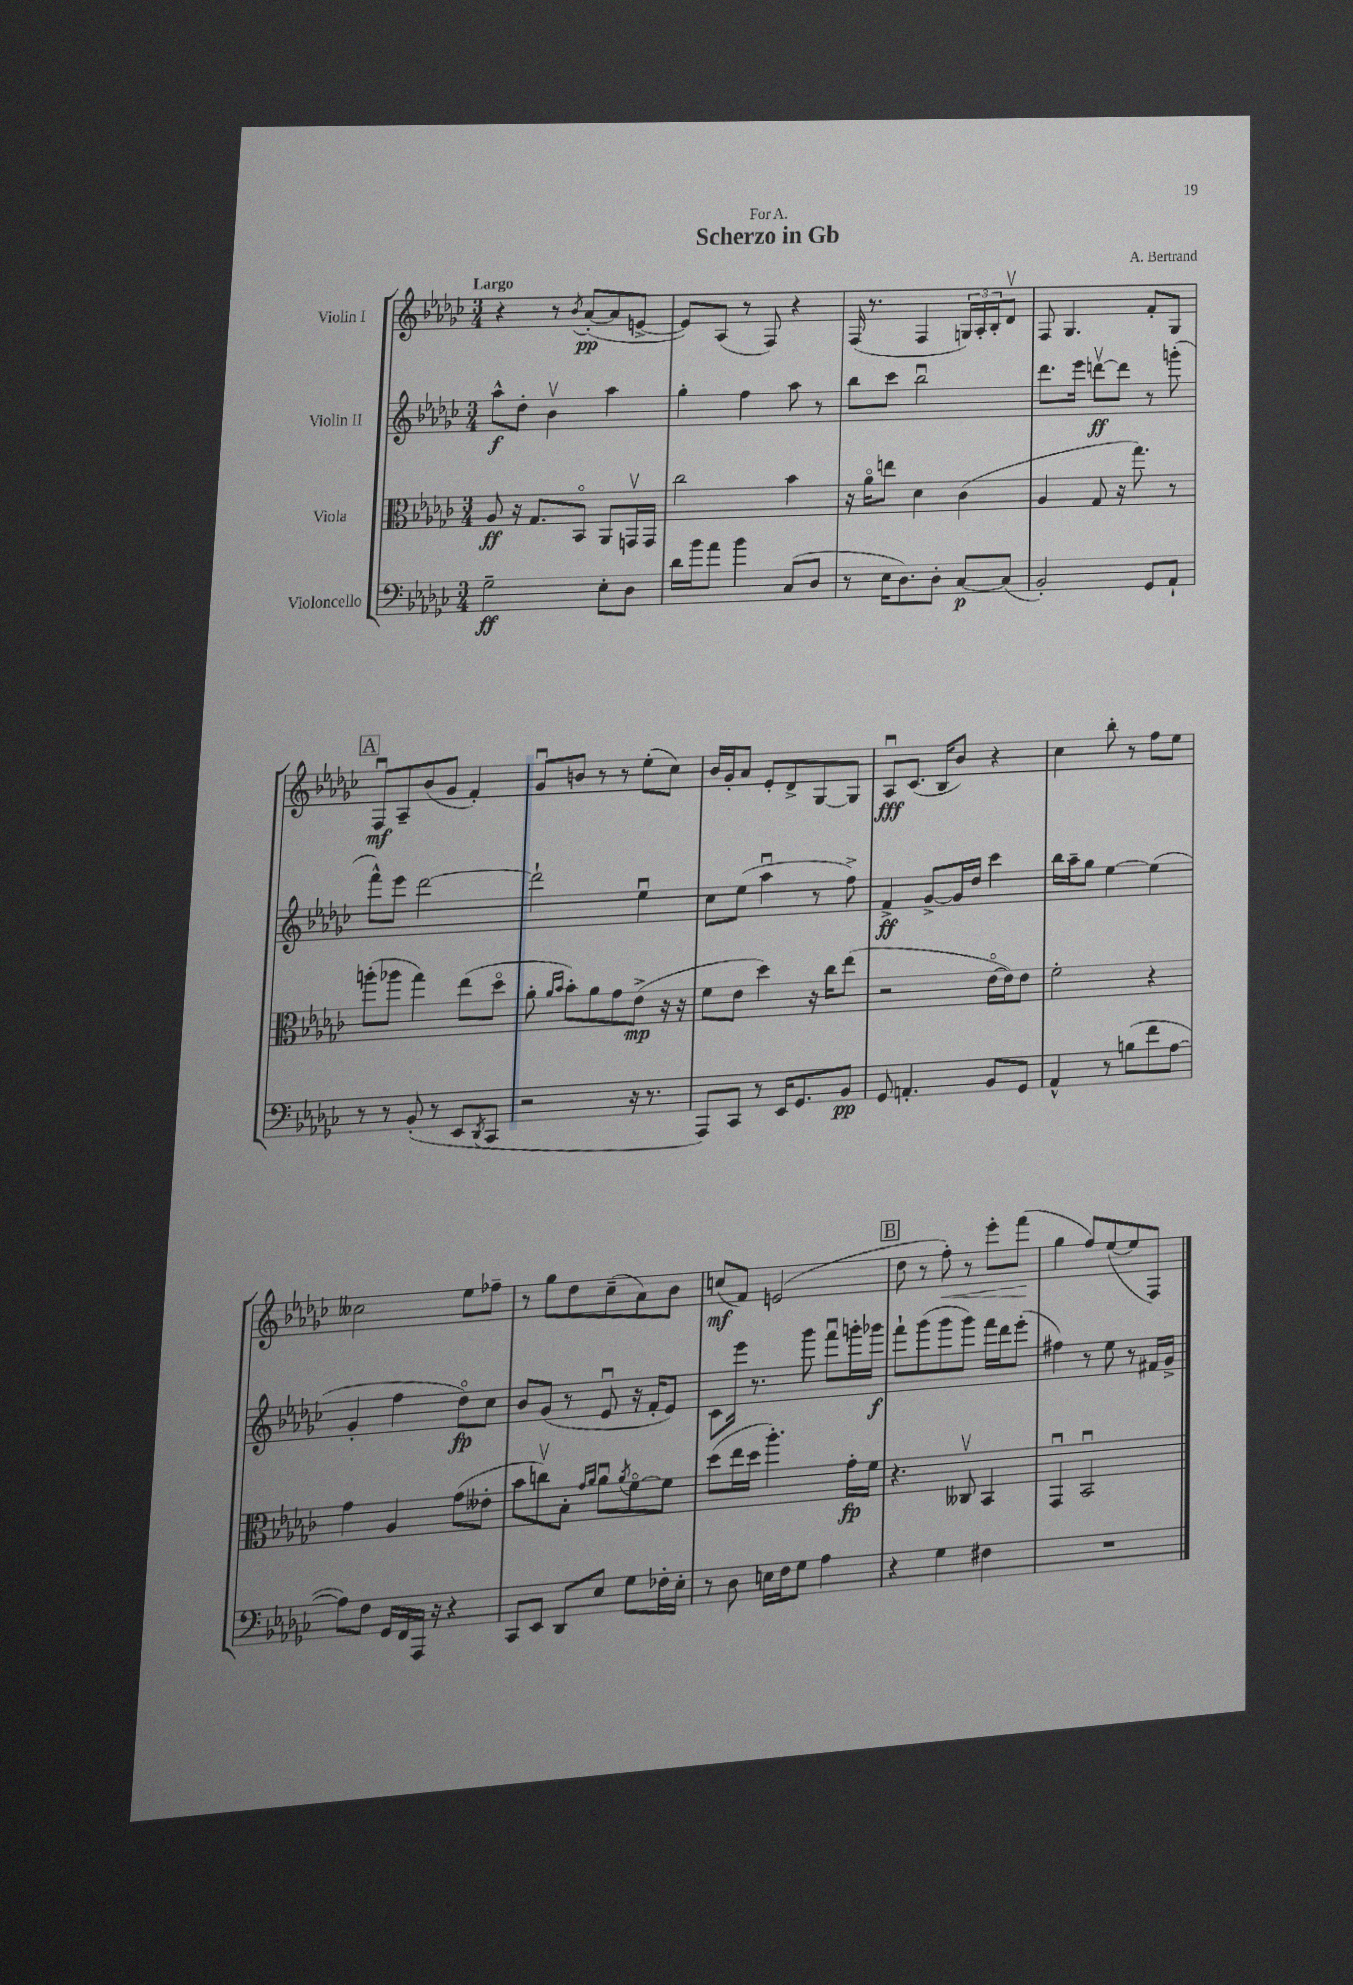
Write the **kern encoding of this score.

**kern	**dynam	**kern	**dynam	**kern	**dynam	**kern	**dynam
*part4	*part4	*part3	*part3	*part2	*part2	*part1	*part1
*staff4	*staff4	*staff3	*staff3	*staff2	*staff2	*staff1	*staff1
*I"Violoncello	*	*I"Viola	*	*I"Violin II	*	*I"Violin I	*
*clefF4	*	*clefC3	*	*clefG2	*	*clefG2	*
*k[b-e-a-d-g-c-]	*	*k[b-e-a-d-g-c-]	*	*k[b-e-a-d-g-c-]	*	*k[b-e-a-d-g-c-]	*
*M3/4	*	*M3/4	*	*M3/4	*	*M3/4	*
=1	=1	=1	=1	=1	=1	=1	=1
!	!	!	!	!	!	!LO:TX:a:B:t=Largo	!
2G-~\	ff	8A-/	ff	8aa-^^\L	f	4r	.
.	.	16r	.	8dd-'\J	.	.	.
.	.	8.G-/L	.	.	.	.	.
.	.	.	.	4b-v\	.	8r	.
.	.	.	.	.	.	8qb-/	.
.	.	8BB-/J	.	.	.	([8a-'/L	pp
8E-'\L	.	8AA-/L	.	4aa-\	.	8a-/]	.
8D-\J	.	16GGnv/L	.	.	.	[8en^/J	.
.	.	16GG/JJ	.	.	.	.	.
=2	=2	=2	=2	=2	=2	=2	=2
16d-\LL	.	2cc-\	.	4gg-'\	.	8e/L])	.
16b-\J	.	.	.	.	.	.	.
8a-\J	.	.	.	.	.	(8A-/J	.
4b-\	.	.	.	4ff\	.	8r	.
.	.	.	.	.	.	8F/)	.
(8C-/L	.	4b-\	.	8aa-\	.	4r	.
8D-/J	.	.	.	8r	.	.	.
=3	=3	=3	=3	=3	=3	=3	=3
8r	.	16r	.	8bb-\L	.	(16F/	.
.	.	16a-\KL	.	.	.	8.r	.
16E-\KL	.	8een\J	.	8ccc-\J	.	.	.
8.D-\)	.	.	.	.	.	.	.
.	.	4d-\	.	2bb-u\	.	4F/	.
8D-'\J	.	.	.	.	.	.	.
[8C-/L	p	(4c-\	.	.	.	24Gn/LL)	.
.	.	.	.	.	.	24A-'/	.
.	.	.	.	.	.	24B-'/J	.
(8C-/J]	.	.	.	.	.	8d-v/J	.
=4	=4	=4	=4	=4	=4	=4	=4
2BB-'/)	.	4A-/	.	8.ddd-\L	.	8F/	.
.	.	.	.	.	.	4.G-/	.
.	.	.	.	16eee-\Jk	.	.	.
.	.	8G-/	.	[8dddnv\L	ff	.	.
.	.	16r	.	8ddd\J]	.	.	.
.	.	8.gg-\)	.	.	.	.	.
8GG-/L	.	.	.	8r	.	8f'/L	.
8AA-`/J	.	8r	.	(8gggn'\	.	8G-/J	.
!!LO:LB:g=z
!!LO:REH:place=s1:t=A
=5	=5	=5	=5	=5	=5	=5	=5
8r	.	(8aan'\L	.	8fff^^\L)	.	8Fu/L	mf
8r	.	8aa-X\J	.	8eee-\J	.	8A-~/	.
(8BB-'/	.	4gg-\)	.	[2ddd-\	.	(8b-/	.
8r	.	.	.	.	.	8g-/J	.
8EE-/L	.	(8ee-\L	.	.	.	4f'/)	.
8qDD-/	.	.	.	.	.	.	.
8CC-/J	.	8dd-\J	.	.	.	.	.
=6	=6	=6	=6	=6	=6	=6	=6
2r	.	8a-'\	.	2ddd-`\]	.	8g-u/L	.
.	.	16qqa-/LL	.	.	.	.	.
.	.	16qqb-/JJ	.	.	.	.	.
.	.	8b-'\L)	.	.	.	8bn/J	.
.	.	8a-\	.	.	.	8r	.
.	.	8g-\	.	.	.	8r	.
16r	.	(8e-^\J	mp	4ee-u\	.	(8ee-'\L	.
8.r	.	.	.	.	.	.	.
.	.	16r	.	.	.	8cc-\J)	.
.	.	16r	.	.	.	.	.
=7	=7	=7	=7	=7	=7	=7	=7
8AAA-/L)	.	8f\L	.	8cc-\L	.	16b-/LL	.
.	.	.	.	.	.	16g-'/J	.
8CC-/J	.	8e-\J	.	(8ee-\J	.	8a-/J	.
8r	.	4dd-\)	.	4aa-u\	.	8e-'/L	.
16EE-/KL	.	.	.	.	.	8d-^/	.
8.GG-/	.	.	.	.	.	.	.
.	.	16r	.	8r	.	[8G-/	.
.	.	16cc-\KL	.	.	.	.	.
8BB-/J	pp	(8ee-\J	.	8ff^\)	.	8G-/J]	.
=8	=8	=8	=8	=8	=8	=8	=8
8GG-/	.	2r	.	4f^/	ff	8A-u/L	fff
4.AAn'/	.	.	.	.	.	(8.c-/J	.
.	.	.	.	[8g-^/L	.	.	.
.	.	.	.	.	.	16B-/KL	.
.	.	.	.	16g-/L]	.	8b-/J)	.
.	.	.	.	16dd-/JJ	.	.	.
8BB-/L	.	[16e-\LL	.	4ccc-\	.	4r	.
.	.	16e-\J])	.	.	.	.	.
8GG-/J	.	8e-\J	.	.	.	.	.
=9	=9	=9	=9	=9	=9	=9	=9
4AA-^^/	.	2f'\	.	16bb-\LL	.	4cc-\	.
.	.	.	.	16aa-~\J	.	.	.
.	.	.	.	8gg-\J	.	.	.
8r	.	.	.	[4ee-\	.	8bb-'\	.
(8Bn\L	.	.	.	.	.	8r	.
8f\	.	4r	.	(4ee-\]	.	8ff\L	.
[8A-\J	.	.	.	.	.	8ee-\J	.
!!LO:LB:g=z
=10	=10	=10	=10	=10	=10	=10	=10
8A-\L])	.	4g-\	.	4g-'/	.	2cc--X\	.
8F\J	.	.	.	.	.	.	.
16GG-/LL	.	4A-/	.	4ff\	.	.	.
16FF/	.	.	.	.	.	.	.
16AAA-/JJ	.	.	.	.	.	.	.
16r	.	.	.	.	.	.	.
4r	.	(8g-\L	.	8dd-\L)	fp	8ee-\L	.
.	.	8e--X'\J	.	8cc-\J	.	8ff-X~\J	.
=11	=11	=11	=11	=11	=11	=11	=11
8CC-/L	.	8b-\L	.	8b-/L	.	8r	.
8EE-/J	.	8ccnv\)	.	(8g-/J	.	8gg-\L	.
8DD-/L	.	8B-'\J	.	8r	.	8dd-\	.
.	.	16qqg-/LL	.	.	.	.	.
.	.	16qqa-/JJ	.	.	.	.	.
8E-/J	.	8a-u\L	.	8e-u/	.	(8cc-~\	.
.	.	8qa-/	.	.	.	.	.
8G-\L	.	[8f\	.	16r	.	8a-\)	.
.	.	.	.	16f'/KL	.	.	.
16F-X'\L	.	8f\J]	.	8e-/J)	.	8b-\J	.
16E-'\JJ	.	.	.	.	.	.	.
=12	=12	=12	=12	=12	=12	=12	=12
8r	.	(8dd-\L	.	8c-\L	.	(8ccn/L	mf
8D-\	.	16ee-\L	.	16eee-\Jk	.	8f/J)	.
.	.	16dd-\JJ	.	8.r	.	.	.
16En\LL	.	4.aa-'\)	.	.	.	(2en/	.
16F\J	.	.	.	.	.	.	.
8G-\J	.	.	.	8ggg-\	.	.	.
4A-\	.	.	.	8fffu\L	.	.	.
.	.	16g-'\LL	fp	16gggn'\L	.	.	.
.	.	16f\JJ	.	16ggg-X\JJ	f	.	.
!!LO:REH:place=s1:t=B
=13	=13	=13	=13	=13	=13	=13	=13
4r	.	4.r	.	8fff`\L	.	8dd-\	.
.	.	.	.	(8ggg-\	.	8r	.
!	!	!	!	!	!	!	!LO:HP:b
4G-\	.	.	.	8ggg-\	.	8ff'\)	<
.	.	8C--Xv/	.	8ggg-\J)	.	8r	.
4F#X\	.	4BB-/	.	16fff\LL	.	8eee-'\L	.
.	.	.	.	16ddd-\J	.	.	.
.	.	.	.	(8eee-'\J	.	(8fff\J	.
.	.	.	.	.	.	.	[
=14	=14	=14	=14	=14	=14	=14	=14
2.r	.	4GG-u/	.	4ff#X\)	.	4gg-\	.
.	.	2BB-u/	.	8r	.	8ff/L)	.
.	.	.	.	8ee-\	.	([8ee-/	.
.	.	.	.	8r	.	8ee-/]	.
.	.	.	.	16f#X/LL	.	8F/J)	.
.	.	.	.	16g-^/JJ	.	.	.
==	==	==	==	==	==	==	==
*-	*-	*-	*-	*-	*-	*-	*-
